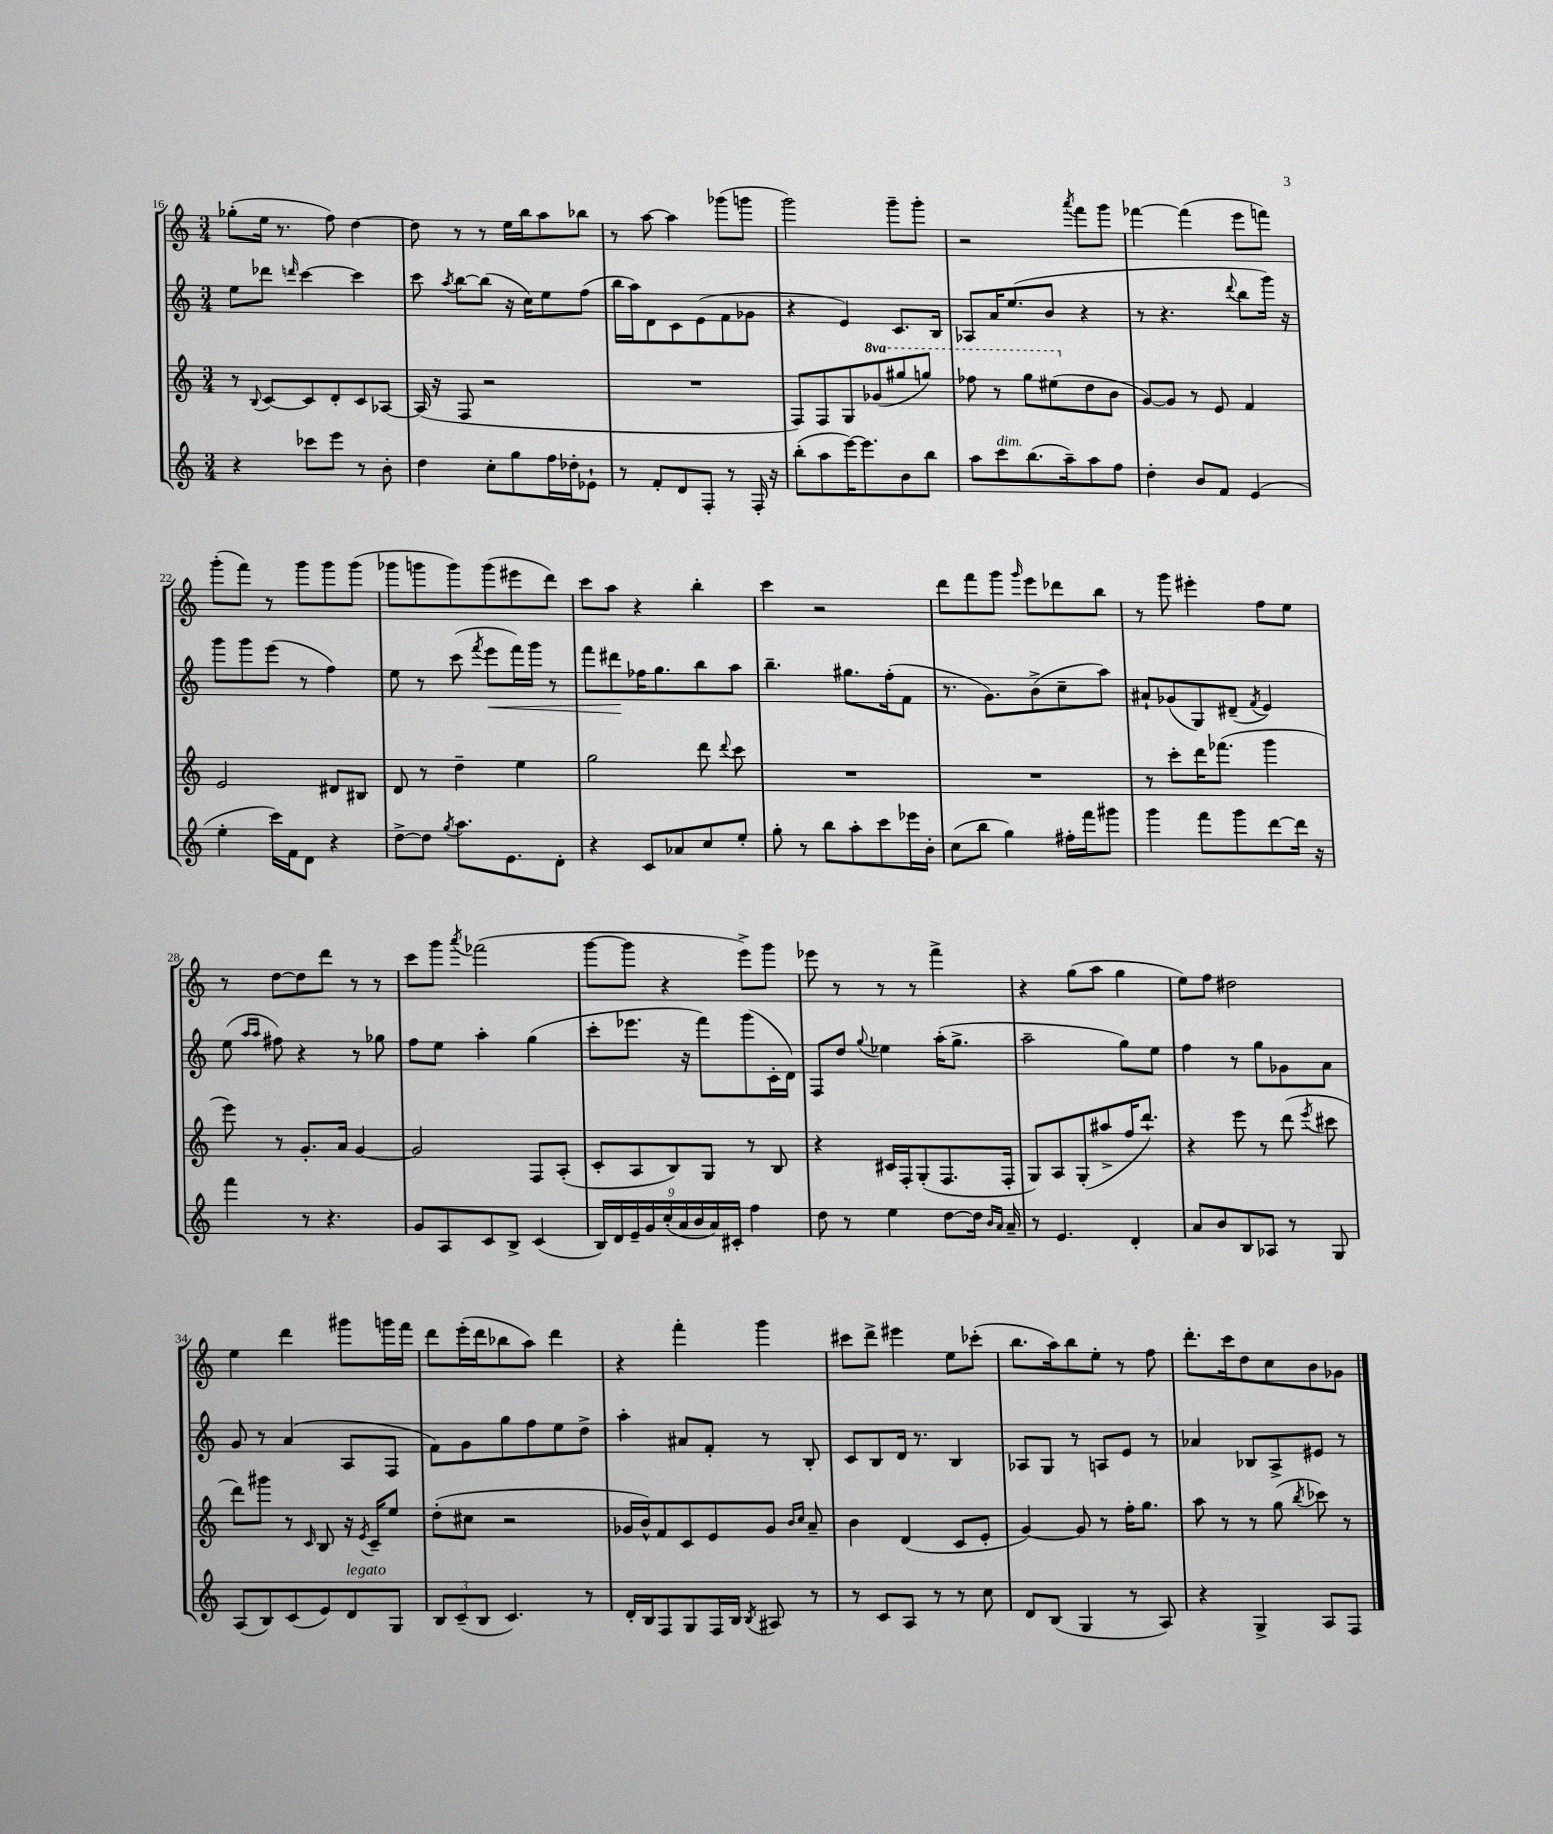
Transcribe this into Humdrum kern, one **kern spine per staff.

**kern	**kern	**kern	**kern
*staff4	*staff3	*staff2	*staff1
*clefG2	*clefG2	*clefG2	*clefG2
*k[]	*k[]	*k[]	*k[]
*M3/4	*M3/4	*M3/4	*M3/4
4r	8r	8ee	(8gg-'
.	8qqB	.	.
.	[8c	8ddd-	16ee
.	.	.	8.r
.	.	16qqddd	.
8ccc-	8c]	[4ccc	.
8eee	8d'	.	8ff)
8r	8c	4ccc]	[4dd
8b'	[8A-	.	.
=	=	=	=
4dd	(16A-]	8ccc	8dd]
.	16r	.	.
.	.	8qaa	.
.	8F	[8bb	8r
8cc'	2r	(8bb]	8r
8gg	.	16r	16ee
.	.	16cc)	16bb
16ff	.	8ee	8aa
16dd-'	.	.	.
8e-`	.	(8ff	8bb-
=	=	=	=
8r	2.r	16bb	8r
.	.	16aa)	.
8f'	.	8d	[8aa
8d	.	8c	4aa]
8F'	.	(8e	.
8r	.	8f	(8ggg-
16F'	.	8g-	8ggg
16r	.	.	.
=	=	=	=
(8bb'	8F)	4r	2ggg)
8aa	8F	.	.
[16eee)	8G	4e)	.
8.eee]	.	.	.
.	(8gg-	.	.
8b	8ggg#	8.c	8ggg~
8bb	8ggg)	.	8ggg'
.	.	16B	.
=	=	=	=
8aa	8fff-	8A-	2r
8ccc	8r	16a	.
.	.	(8.ee	.
(8.bb	8ggg	.	.
.	(8eee#	8b	.
16aa~)	.	.	.
.	.	.	8qaaa
8aa	8dd	4r	8fff
8ff	8b	.	8ggg
=	=	=	=
4dd'	[8g)	8r	[4fff-
.	8g]	4.r	.
8b	8r	.	(4fff-]
8f	8e	.	.
.	.	8qqddd	.
(4e	4f	8bb	8eee
.	.	16ggg)	8fff)
.	.	16r	.
=	=	=	=
4ee'	2e	8ggg	(8ggg'
.	.	8ggg	8fff)
16ccc)	.	(8eee	8r
16f	.	.	.
8d	.	8r	8ggg
4r	8d#	4ff)	8ggg
.	8B#	.	(8ggg
=	=	=	=
[8dd^	8d	8ee	8ggg-
8dd]	8r	8r	8ggg
8qgg	.	.	.
8.aa	4dd~	(8ccc	8ggg)
.	.	8qfff	.
.	.	8eee	(8ggg
8.e	.	.	.
.	4ee	16fff)	8eee#
.	.	16ggg	.
8d'	.	8r	8ddd)
=	=	=	=
4r	2gg	8fff	8ccc
.	.	8ddd#	8aa
8c	.	16ff-	4r
.	.	8.gg	.
8a-	.	.	.
8cc	8ddd	8bb	4bb'
.	8qqddd	.	.
8ee'	8ccc	8aa	.
=	=	=	=
8gg'	2.r	4.bb~	4ccc
8r	.	.	.
8bb	.	.	2r
8aa'	.	8.gg#	.
8ccc	.	.	.
.	.	(16ff'	.
16eee-	.	8f	.
16b'	.	.	.
=	=	=	=
(8cc	2.r	8.r	8ddd
8bb	.	.	8fff
.	.	8.g)	.
4gg)	.	.	8ggg
.	.	.	16qqggg
.	.	(8b^	8eee
16ff#'	.	8cc~	8ddd-
16fff	.	.	.
8ggg#	.	8aa)	8bb
=	=	=	=
4ggg	8r	8a#`	8r
.	8ccc'	(8g-	8ggg
8fff	16ddd	8G)	4eee#'
.	(8.fff-	.	.
8ggg	.	(8d#~	.
.	.	8qf	.
[8ddd	4ggg	4e)	8ff
16ddd]	.	.	8ee
16r	.	.	.
=	=	=	=
4fff	8eee)	(8ee	8r
.	.	16qqaa	.
.	.	16qqaa	.
.	8r	8ff#)	[8dd
8r	8.g'	4r	8dd]
4.r	.	.	8ddd
.	16a	.	.
.	[4g	8r	8r
.	.	8gg-	8r
=	=	=	=
8g	2g]	8ff	8ccc
8A	.	8ee	8ggg
.	.	.	8qaaa
8c	.	4aa'	(2fff-
8B^	.	.	.
(4c	8F	(4gg	.
.	(8A'	.	.
=	=	=	=
18B)	8c'	8ccc'	[8ggg
18d	.	.	.
18e~	.	.	.
.	8A	8.eee-	8ggg]
18g	.	.	.
(18cc'	.	.	.
.	8B)	.	4r
18a	.	.	.
.	.	16r	.
18b	.	.	.
.	8G	8fff)	.
18a)	.	.	.
18c#'	.	.	.
4ff	8r	(8ggg	8eee^)
.	8B	16c'	8ggg
.	.	16d)	.
=	=	=	=
8dd	4r	8F	8eee-
8r	.	8dd	8r
.	.	8qqgg	.
4ee	16c#	4ee-	8r
.	16F'	.	.
.	(8G'	.	8r
[8dd	8.F	(16aa'	4fff^
.	.	8.gg^	.
16dd]	.	.	.
16qqb	.	.	.
16qqa	.	.	.
16a~	16F'	.	.
=	=	=	=
8r	8G)	2aa~	4r
4.e	8A	.	.
.	(8G'	.	(8gg
.	8aa#^	.	8aa
4d'	16ff	8gg)	4gg
.	8.ddd`)	.	.
.	.	8ee	.
=	=	=	=
8a	4r	4ff	8ee)
8b	.	.	8ff
8B	8eee	8r	2dd#
8A-	8r	8gg	.
8r	(8ddd	8g-	.
.	8qeee	.	.
8G	8ccc#	8a	.
=	=	=	=
(8A	8ddd)	8g	4ee
8B)	8ggg#	8r	.
(8c	8r	(4a	4ddd
.	16qqc	.	.
8e)	8B	.	.
8d	16r	8A	8ggg#
.	8qe	.	.
.	16c~	.	.
8G	8ee	8F	16ggg
.	.	.	16fff
=	=	=	=
12B	(8dd'	8f)	8ddd
(12c~	.	.	.
.	8cc#	8g	(16eee'
12B	.	.	.
.	.	.	16ddd
4.c)	2r	8gg	8bb-
.	.	8ff	8aa)
.	.	8ee	4ddd
8r	.	8dd^	.
=	=	=	=
16d'	16g-	4aa'	4r
16B	16b^^)	.	.
8F	8f	.	.
8G	8c	8a#	4fff'
16F	8e	8f'	.
16B	.	.	.
8qB	.	.	.
8A#	8g-	8r	4ggg
.	16qqb	.	.
.	16qqcc	.	.
8r	8a~	8B'	.
=	=	=	=
8r	4b	8c	8ccc#
8c	.	8B	8ddd^
8A	(4d	16d	4eee#
.	.	8.r	.
8r	.	.	.
8r	8c	4B	8ee
8cc	8e'	.	(8ccc-'
=	=	=	=
8d	[4g)	8A-	8.bb
(8B	.	8G	.
.	.	.	16aa)
4G	8g]	8r	8bb
.	8r	8A	8ee'
8r	16ff'	8e	8r
.	8.gg	.	.
8A)	.	8r	8ff
=	=	=	=
4r	8aa	4a-	8.ddd'
.	8r	.	.
.	.	.	16ccc
4G^	8r	8B-	8dd
.	(8gg	8A^	8cc
.	8qbb	.	.
8A	8ccc-)	8e#	8b
8F	8r	8r	8g-
==	==	==	==
*-	*-	*-	*-
